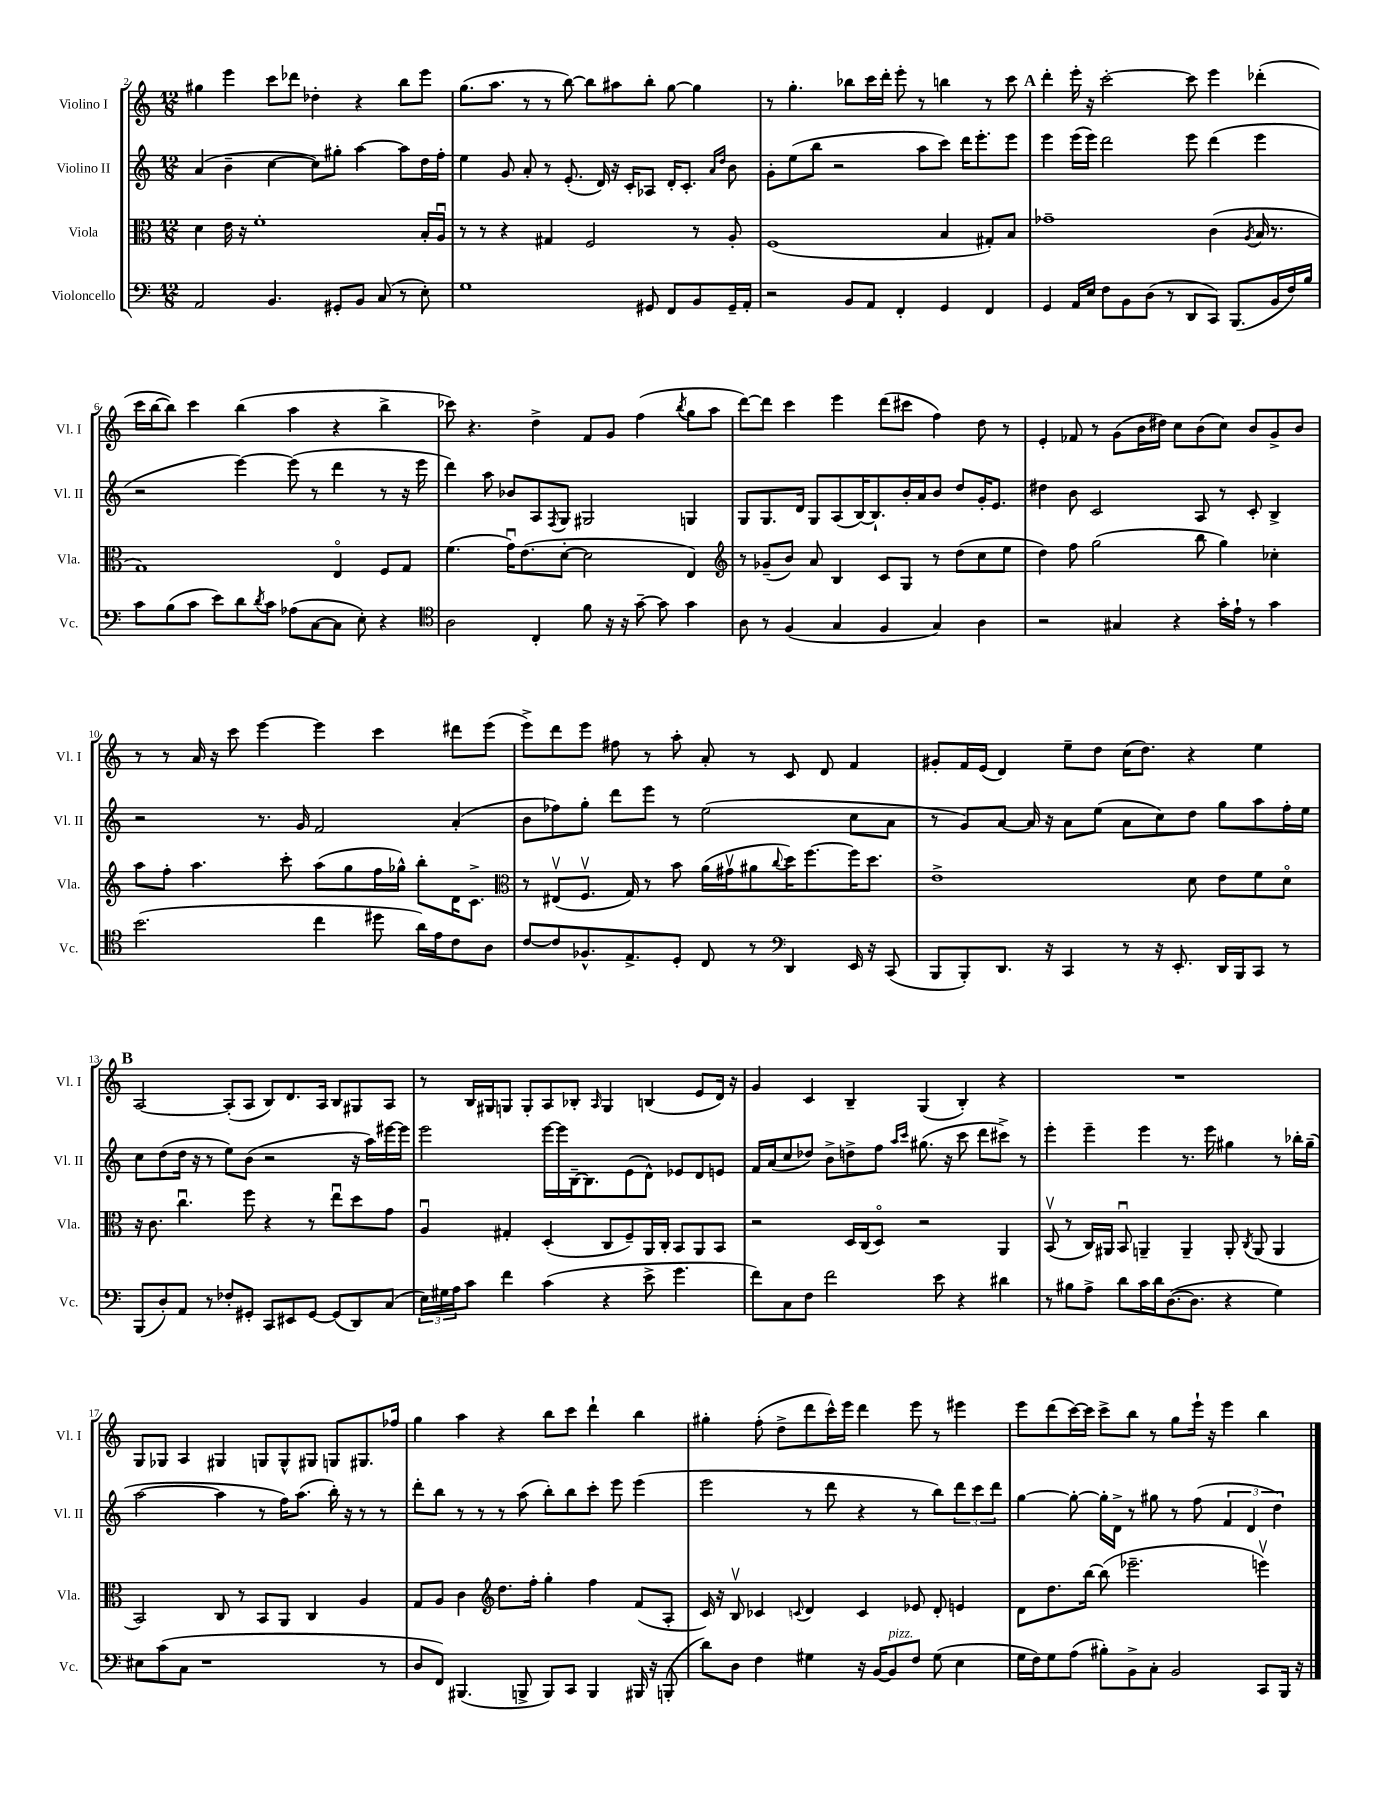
<<
\new StaffGroup <<
\new Staff = "s0" \with { instrumentName = "Violino I" shortInstrumentName = "Vl. I" } {
    \clef treble \key c \major \numericTimeSignature \time 12/8
    gis''4 e'''4 c'''8 des'''8 des''4-. r4 b''8 e'''8 |
    g''8.( a''8. r8 r8 b''8~) b''8 ais''8 b''8-. g''8~ g''4 |
    r8 g''4.-. bes''8 c'''16 d'''16-. e'''8-. r8 b''4 r8 c'''8 |
    \mark \markup { \bold "A" } d'''4-. e'''16-. r16 c'''2~-. c'''8 e'''4 des'''4-.( |
    c'''16 b''16~ b''8) c'''4 b''4( a''4 r4 b''4-> |
    ces'''8) r4. d''4-> f'8 g'8 f''4( \acciaccatura { b''8 } g''8 a''8 |
    d'''8~) d'''8 c'''4 e'''4 d'''8( cis'''8 f''4) d''8 r8 |
    e'4-. fes'8 r8 g'8( b'16 dis''16) c''8 b'8( c''8) b'8 g'8-> b'8 |
    r8 r8 a'16 r16 c'''8 e'''4~ e'''4 c'''4 dis'''8 e'''8( |
    e'''8->) d'''8 e'''8 fis''8 r8 a''8-. a'8-. r8 c'8 d'8 f'4 |
    gis'8-. f'16 e'16( d'4) e''8-- d''8 c''16( d''8.) r4 e''4 |
    \mark \markup { \bold "B" } a2~ a8-.( a8 b8) d'8. a16 b8 gis8 a8 |
    r8 b16 gis16 g8 g8-. a8 bes8-. \grace { a16 } g4 b4( e'8 d'16) r16 |
    g'4 c'4 b4-- g4( b4-.) r4 |
    R1. |
    g8 ges8 a4 gis4 g8 g8-^ gis8 g8 gis8. fes''16 |
    g''4 a''4 r4 b''8 c'''8 d'''4-! b''4 |
    gis''4-. f''8-.( d''8-> d'''8 c'''16-^) e'''16 d'''4 e'''8 r8 eis'''4 |
    e'''8 d'''8( c'''16~) c'''16 c'''8-> b''8 r8 g''8 e'''16-! r16 e'''4 b''4 \bar "|." |
}
\new Staff = "s1" \with { instrumentName = "Violino II" shortInstrumentName = "Vl. II" } {
    \clef treble \key c \major \numericTimeSignature \time 12/8
    a'4( b'4-- c''4~ c''8) gis''8-. a''4~ a''8 d''16 f''16-. |
    e''4 g'8 a'8-. r8 e'8.-.( d'16) r16 c'16-. aes8 d'16-. c'8.-. \grace { a'16 d''16 } b'8 |
    g'8-. e''8( b''8 r2 a''8 c'''8) d'''16 e'''8.-. e'''8 |
    \mark \markup { \bold "A" } e'''4 e'''16( e'''16) d'''2 e'''8 d'''4( e'''4 |
    r2 e'''4~) e'''8( r8 d'''4 r8 r16 e'''16 |
    d'''4) a''8 bes'8 a8 \acciaccatura { f8 } g8 gis2 g4 |
    g8 g8. d'16 g8 a8( b16~) b8.-! b'16-. a'16 b'8 d''8 g'16-. e'8. |
    dis''4 b'8 c'2 a8 r8 c'8-. b4-> |
    r2 r8. g'16 f'2 a'4-.( |
    b'8 fes''8) g''8-. d'''8 e'''8 r8 e''2( c''8 a'8 |
    r8 g'8) a'8~ a'16 r16 a'8 e''8( a'8 c''8) d''8 g''8 a''8 f''16-. e''16 |
    \mark \markup { \bold "B" } c''8 d''8( d''16 r16 r8 e''8) b'8( r2 r16 a''16) eis'''16~ eis'''16 |
    e'''2 e'''16~ e'''16 b16~-- b8. e'8( d'8-^) ees'8 d'8 e'8 |
    f'16 a'16( c''8 des''8) b'8-> d''8-> f''8 \grace { a''16 c'''16 } gis''8.( r16 c'''8 d'''8 cis'''8->) r8 |
    e'''4-. e'''4-- e'''4 r8. e'''16 gis''4 r8 bes''16-. gis''16--( |
    a''2~ a''4 r8 f''16) a''8.( b''16-.) r16 r8 r8 |
    d'''8-. b''8 r8 r8 r8 a''8( b''8-.) b''8 c'''8-. e'''8 e'''4( |
    e'''2 r8 d'''8 r4 r8 b''8) \tuplet 3/2 { d'''8 c'''8 d'''8 } |
    g''4~ g''8~-. g''16-. d'16-> r8 gis''8 r8 f''8( \tuplet 3/2 { f'4 d'4 d''4) } \bar "|." |
}
\new Staff = "s2" \with { instrumentName = "Viola" shortInstrumentName = "Vla." } {
    \clef alto \key c \major \numericTimeSignature \time 12/8
    d'4 e'16 r16 f'1-. b16-. a16\downbow |
    r8 r8 r4 gis4 f2 r8 a8-. |
    f1( b4 gis8-.) b8 |
    \mark \markup { \bold "A" } ges'1-- c'4( \acciaccatura { a8 } b16 r8. |
    g1) e4\flageolet f8 g8 |
    f'4.( g'16\downbow) e'8.( d'8~-. d'2 e4) |
    \clef treble r8 ges'8--( b'8) a'8 b4 c'8 g8 r8 d''8( c''8 e''8 |
    d''4) f''8 g''2( b''8 g''4) ces''4-. |
    a''8 f''8-. a''4. c'''8-. a''8( g''8 f''16 ges''16-^) b''8-. d'16 c'8.-> |
    \clef alto r8 eis8\upbow( f8.\upbow g16) r8 b'8 a'16( gis'16\upbow ais'8 \appoggiatura { c''8 } d''16) f''8.~ f''16 d''8. |
    e'1-> d'8 e'8 f'8 d'8\flageolet |
    \mark \markup { \bold "B" } r16 c'8. c''4.\downbow f''8 r4 r8 e''8\downbow d''8 g'8 |
    a4\downbow gis4-. d4-.( c8 f8--) a,16 c16-. b,8 a,8 b,8 |
    r2 d16 c16( d8\flageolet) r2 a,4 |
    b,8\upbow( r8 c16) ais,16 b,8\downbow a,4-- a,4-- a,8-. \acciaccatura { c8 } a,8( a,4 |
    b,2) c8 r8 b,8 a,8 c4 a4 |
    g8 a8 c'4 \clef treble d''8. f''16-. g''4-. f''4 f'8( a8-. |
    c'16) r16 b8\upbow ces'4 \appoggiatura { c'8 } d'4 c'4 ees'8 d'8-. e'4 |
    d'8 d''8. b''16~ b''8( ees'''2.-- e'''4\upbow) \bar "|." |
}
\new Staff = "s3" \with { instrumentName = "Violoncello" shortInstrumentName = "Vc." } {
    \clef bass \key c \major \numericTimeSignature \time 12/8
    a,2 b,4. gis,8-. b,8 c8( r8 e8-.) |
    g1 gis,8 f,8 b,8 gis,16-- a,16-. |
    r2 b,8 a,8 f,4-. g,4 f,4 |
    \mark \markup { \bold "A" } g,4 a,16 e16 f8 b,8 d8( r8 d,8 c,8) b,,8.( b,16 f16) b16 |
    c'8 b8( c'8 e'8) d'8 \acciaccatura { d'8 } c'8 aes8( c8~ c8 e8-.) r4 |
    \clef tenor a2 c4-. f'8 r16 r16 g'8~-- g'8 g'4 |
    a8 r8 f4( g4 f4 g4) a4 |
    r2 gis4 r4 g'16-. e'16-! r8 g'4 |
    b'2.( c''4 dis''8 a'16) e'16 c'8 a8 |
    c'8~ c'8 fes8.-^ e8.-> d8-. c8 r8 \clef bass d,4 e,16 r16 c,8( |
    b,,8 b,,8-.) d,8. r16 c,4 r8 r16 e,8.-. d,16 b,,16 c,8 r8 |
    \mark \markup { \bold "B" } b,,8( d8-.) a,8 r8 fes8-. gis,8-. c,8 eis,8 gis,8~ gis,8( d,8) c8( |
    \tuplet 3/2 { e16) gis16 a16 } c'8 f'4 c'4( r4 e'8-> g'4. |
    f'8) c8 f8 f'2 e'8 r4 dis'4 |
    r8 bis8 a8-> d'8 c'16 d'16 d8.~( d8. r4 g4) |
    eis8 c'8( c8 r1 r8 |
    d8 f,8) bis,,4.( b,,8-> b,,8) c,8 b,,4 bis,,16 r16 b,,8-.( |
    d'8) d8 f4 gis4 r16 b,16~ b,8^\markup { \italic "pizz." } f8 gis8( e4 |
    g16 f16) g8 a8( bis8-.) b,8-> c8-. b,2 c,8 b,,16 r16 \bar "|." |
}
>>
>>
\layout { \context { \Score currentBarNumber = #2 } }
